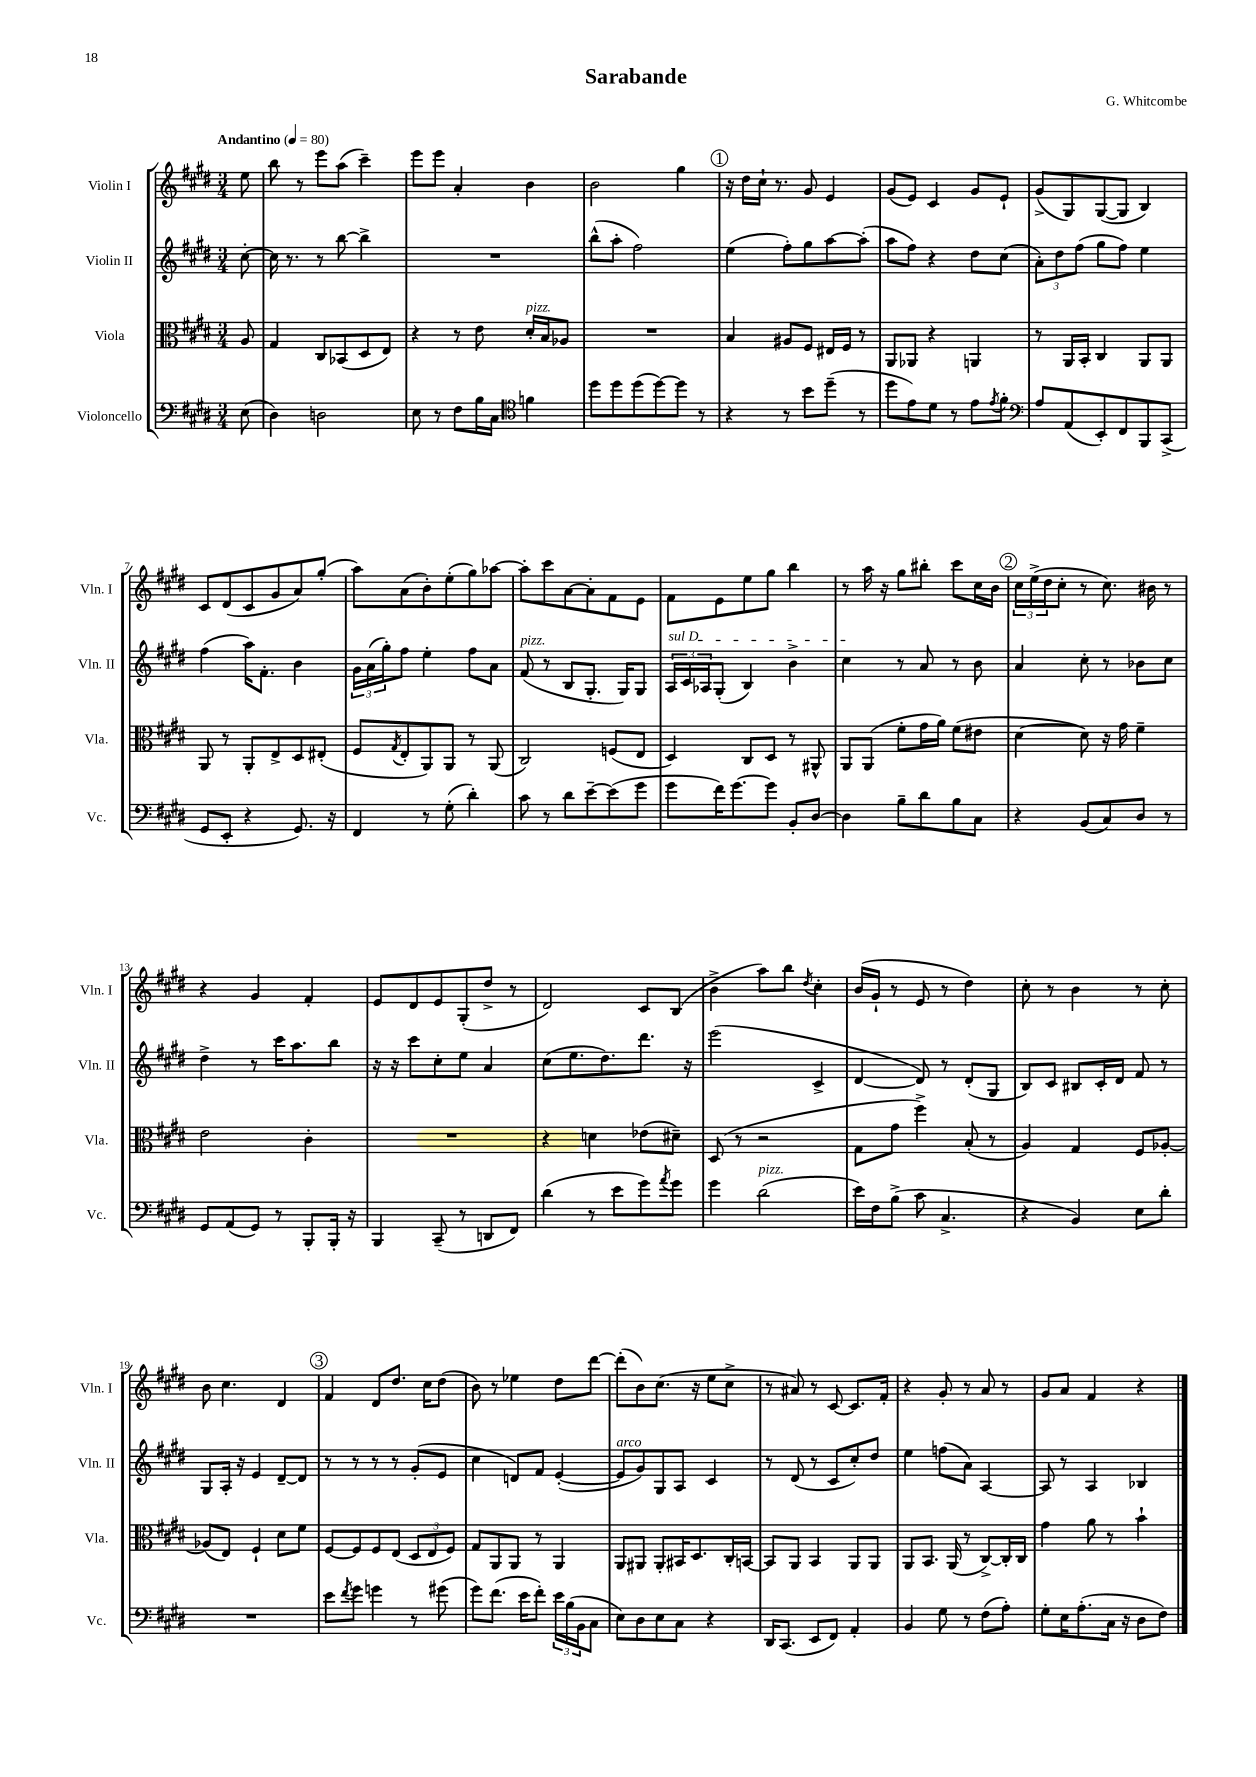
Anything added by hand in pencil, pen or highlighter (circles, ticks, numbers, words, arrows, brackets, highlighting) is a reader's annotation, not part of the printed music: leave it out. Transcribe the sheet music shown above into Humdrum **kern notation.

**kern	**kern	**kern	**kern
*part4	*part3	*part2	*part1
*staff4	*staff3	*staff2	*staff1
*I"Violoncello	*I"Viola	*I"Violin II	*I"Violin I
*I'Vc.	*I'Vla.	*I'Vln. II	*I'Vln. I
*clefF4	*clefC3	*clefG2	*clefG2
*k[f#c#g#d#]	*k[f#c#g#d#]	*k[f#c#g#d#]	*k[f#c#g#d#]
*M3/4	*M3/4	*M3/4	*M3/4
*MM80	*MM80	*MM80	*MM80
=	=	=	=
!	!	!	!LO:TX:a:B:t=Andantino
(8E\	8A/	[8cc#'\	8ee\
=1	=1	=1	=1
4D#\)	4G#/	16cc#\]	8bb\
.	.	8.r	.
.	.	.	8r
2Dn\	8C#/L	8r	8eee\L
.	(8BB-X/	[8bb\	(8aa\J
.	8D#/	4bb^\]	4ccc#~\)
.	8E/J)	.	.
=2	=2	=2	=2
8E\	4r	2.r	8eee\L
8r	.	.	8eee\J
8F#\L	8r	.	4a'/
16B\L	8e\	.	.
16C#\JJ	.	.	.
*clefC4	*	*	*
!	!LO:TX:a:i:t=pizz.	!	!
4fn\	16d#'/LL	.	4b\
.	16B/J	.	.
.	8A-X/J	.	.
=3	=3	=3	=3
8dd#\L	2.r	(8bb^^\L	2b\
8dd#\	.	8aa'\J	.
(8dd#\	.	2ff#\)	.
[8dd#\)	.	.	.
8dd#\J]	.	.	4gg#\
8r	.	.	.
!!LO:REH:place=s1:t=1
=4	=4	=4	=4
4r	4B/	(4ee\	16r
.	.	.	16dd#\LL
.	.	.	16cc#`\JJ
.	.	.	8.r
8r	8A#X/L	8ff#'\L)	.
8b\L	8F#/J	8gg#\	8g#/
(8dd#~\J	16E#X/LL	[8aa\	4e/
.	16F#/JJ	.	.
8r	8r	(8aa'\J]	.
=5	=5	=5	=5
8dd#\L	8AA/L	8aa\L	(8g#/L
8e\)	8AA-X/J	8ff#\J)	8e/J)
8d#\J	4r	4r	4c#/
8r	.	.	.
8e\L	4AAn/	8dd#\L	8g#/L
8qe/	.	.	.
8f#'\J	.	(8cc#\J	8e`/J
=6	=6	=6	=6
*clefF4	*	*	*
8A/L	8r	12a'\L)	(8g#^/L
.	.	12dd#\	.
(8AA/	16AA/LL	.	8G#/)
.	.	(12ff#\J	.
.	16BB'/JJ	.	.
8EE'/)	4C#/	8gg#\L	([8G#/
8FF#/	.	8ff#\J)	8G#/J]
8BBB/	8AA/L	4ee\	4B/)
(8CC#^/J	8AA/J	.	.
!!LO:LB:g=z
=7	=7	=7	=7
8GG#/L	8AA/	(4ff#\	8c#/L
8EE'/J	8r	.	(8d#/
4r	8AA'/L	16aa\KL)	8c#/
.	.	8.f#'\J	.
.	8E^/	.	8g#/
8.GG#/)	8D#/	4b\	8a/)
.	(8E#X'/J	.	(8gg#'/J
16r	.	.	.
=8	=8	=8	=8
4FF#/	8F#/L	24g#\LL	8aa\L)
.	.	(24a\	.
.	.	24gg#'\J)	.
.	8qG#/	.	.
.	8E'/	8ff#\J	(8a\
8r	8AA/)	4ee'\	8b'\)
(8G#'\	8AA/J	.	(8ee'\
4d#'\)	8r	8ff#\L	8gg#\)
.	(8AA/	8a\J	[8aa-X\J
=9	=9	=9	=9
!	!	!LO:TX:a:i:t=pizz.	!
8c#\	2C#/)	(8f#/	8aa-'\L]
8r	.	8r	8ccc#\
8d#\L	.	8B/L	[8a\
[8e~\	.	8.G#'/J	8a'\]
(8e\]	(8Fn/L	.	8f#\
.	.	16G#/KL)	.
8g#\J	8E/J	8G#/J	8e\J
=10	=10	=10	=10
!	!	!LO:TX:a:i:t=sul D	!
8g#\L	4D#/)	24A/LL	8f#\L
.	.	24c#/	.
.	.	24A-X/J	.
16f#\K)	.	(8G#'/J	8e\
[8.g#\	.	.	.
.	8C#/L	4B/)	8ee\
8g#\J]	8D#/J	.	8gg#\J
8BB'/L	8r	4b^\	4bb\
[8D#/J	8AA#X^^/	.	.
=11	=11	=11	=11
4D#\]	8AA/L	4cc#\	8r
.	(8AA/J	.	16aa\
.	.	.	16r
8B~\L	8f#'\L	8r	8gg#\L
8d#\	16g#\L	8a/	8bb#X'\J
.	16a\JJ)	.	.
8B\	(8f#\L	8r	8ccc#\L
8C#\J	8e#X\J	8b\	16cc#\L
.	.	.	16b\JJ
!!LO:REH:place=s1:t=2
=12	=12	=12	=12
4r	[4d#\	4a/	24cc#\LL
.	.	.	(24ee^\
.	.	.	24dd#\J
.	.	.	8cc#'\J
(8BB/L	8d#\])	8cc#'\	8r
8C#/)	16r	8r	8.cc#\)
.	16g#\	.	.
8D#/J	4f#~\	8b-X\L	.
.	.	.	16b#X\
8r	.	8cc#\J	8r
!!LO:LB:g=z
=13	=13	=13	=13
8GG#/L	2e\	4dd#^\	4r
(8AA/	.	.	.
8GG#/J)	.	8r	4g#/
8r	.	16ccc#\KL	.
.	.	8.aa\	.
8BBB'/L	4c#'\	.	4f#'/
16BBB'/Jk	.	8bb\J	.
16r	.	.	.
=14	=14	=14	=14
4BBB/	2.r	16r	8e/L
.	.	16r	.
.	.	8ccc#\L	8d#/
(8CC#~/	.	8cc#'\	8e/
8r	.	8ee\J	(8G#'/
8DDn/L	.	4a/	8dd#^/J
8FF#/J)	.	.	8r
=15	=15	=15	=15
(4d#\	4r	(8cc#\L	2d#/)
.	.	8.ee\	.
8r	4dn\	.	.
.	.	8.dd#\)	.
8e\L	.	.	.
8g#\)	(8e-X\L	8.ddd#\J	8c#/L
8qa/	.	.	.
8g#\J	8d#X~\J)	.	(8B/J
.	.	16r	.
=16	=16	=16	=16
4g#\	(8D#/	(2eee\	4b^\
.	8r	.	.
!LO:TX:a:i:t=pizz.	!	!	!
(2d#\	2r	.	8aa\L)
.	.	.	8bb\J
.	.	.	8qdd#/
.	.	4c#^/	4cc#'\
=17	=17	=17	=17
16e\LL)	8G#\L	[4d#/	(16b/LL
16F#\J	.	.	16g#`/JJ
(8B^\J	8g#\J	.	8r
8c#\	4ff#^\)	8d#/])	8e/
4.C#^/	.	8r	8r
.	(8B'/	(8d#'/L	4dd#\)
.	8r	8G#/J	.
=18	=18	=18	=18
4r	4A/)	8B/L)	8cc#'\
.	.	8c#/J	8r
4BB/)	4G#/	8B#X/L	4b\
.	.	16c#'/L	.
.	.	16d#/JJ	.
8E\L	8F#/L	8f#/	8r
8d#'\J	[8A-X'/J	8r	8cc#'\
!!LO:LB:g=z
=19	=19	=19	=19
2.r	(8A-X/L]	8G#/L	8b\
.	8E/J)	16A'/Jk	4.cc#\
.	.	16r	.
.	4F#`/	4e/	.
.	8d#\L	[8d#~/L	4d#/
.	8f#\J	8d#/J]	.
!!LO:REH:place=s1:t=3
=20	=20	=20	=20
8e\L	[8F#/L	8r	4f#/
8qf#/	.	.	.
8g#\J	8F#/]	8r	.
4gn\	8F#/	8r	8d#/L
.	(8E/J	8r	8.dd#/J
8r	12D#/L	(8g#'/L	.
.	.	.	16cc#\KL
.	12E/	.	.
(8g#X\	.	8e/J	(8dd#\J
.	12F#/J)	.	.
=21	=21	=21	=21
8g#\L)	8G#/L	4cc#\	8b\)
(8.f#\J	8AA/	.	8r
.	8AA/J	8dn/L)	4ee-X\
16e\KL	.	.	.
8f#'\J)	8r	8f#/J	.
24e\LL	4AA/	([4e'/	8dd#\L
(24B\	.	.	.
24BB\J	.	.	.
8C#\J	.	.	[8ddd#\J
=22	=22	=22	=22
!	!	!LO:TX:a:i:t=arco	!
8E\L)	8AA/L	8e/L]	(8ddd#'\L]
8D#\	8AA#X/J	8g#/)	8b\)
8E\	8AA#'/L	8G#/	(8.cc#\J
8C#\J	16BB#X/K	8A/J	.
.	8.D#/	.	16r
4r	.	4c#/	8ee\L
.	16C#'/L	.	8cc#^\J
.	[16BBn/JJ	.	.
=23	=23	=23	=23
16DD#/KL	8BB/L]	8r	8r
(8.CC#/J	.	.	.
.	8AA/J	(8d#/	8a#X/)
8EE/L	4BB/	8r	8r
8FF#/J)	.	8c#/L	[8c#/
4AA'/	8AA/L	8cc#'/)	8.c#/L]
.	8AA/J	8dd#/J	.
.	.	.	16f#'/Jk
=24	=24	=24	=24
4BB/	8AA/L	4ee\	4r
.	8.BB/J	.	.
8G#\	.	(8ffn\L	8g#'/
.	(16AA/	.	.
8r	8r	8a\J)	8r
(8F#\L	[8C#^/L)	[4A/	8a/
8A'\J)	16C#'/L]	.	8r
.	16C#/JJ	.	.
=25	=25	=25	=25
8G#'\L	4g#\	8A/]	8g#/L
16E\K	.	8r	8a/J
(8.A'\	.	.	.
.	8a\	4A/	4f#/
16C#\Jk	8r	.	.
16r	.	.	.
8D#\L	4b`\	4B-X/	4r
8F#\J)	.	.	.
==	==	==	==
*-	*-	*-	*-
